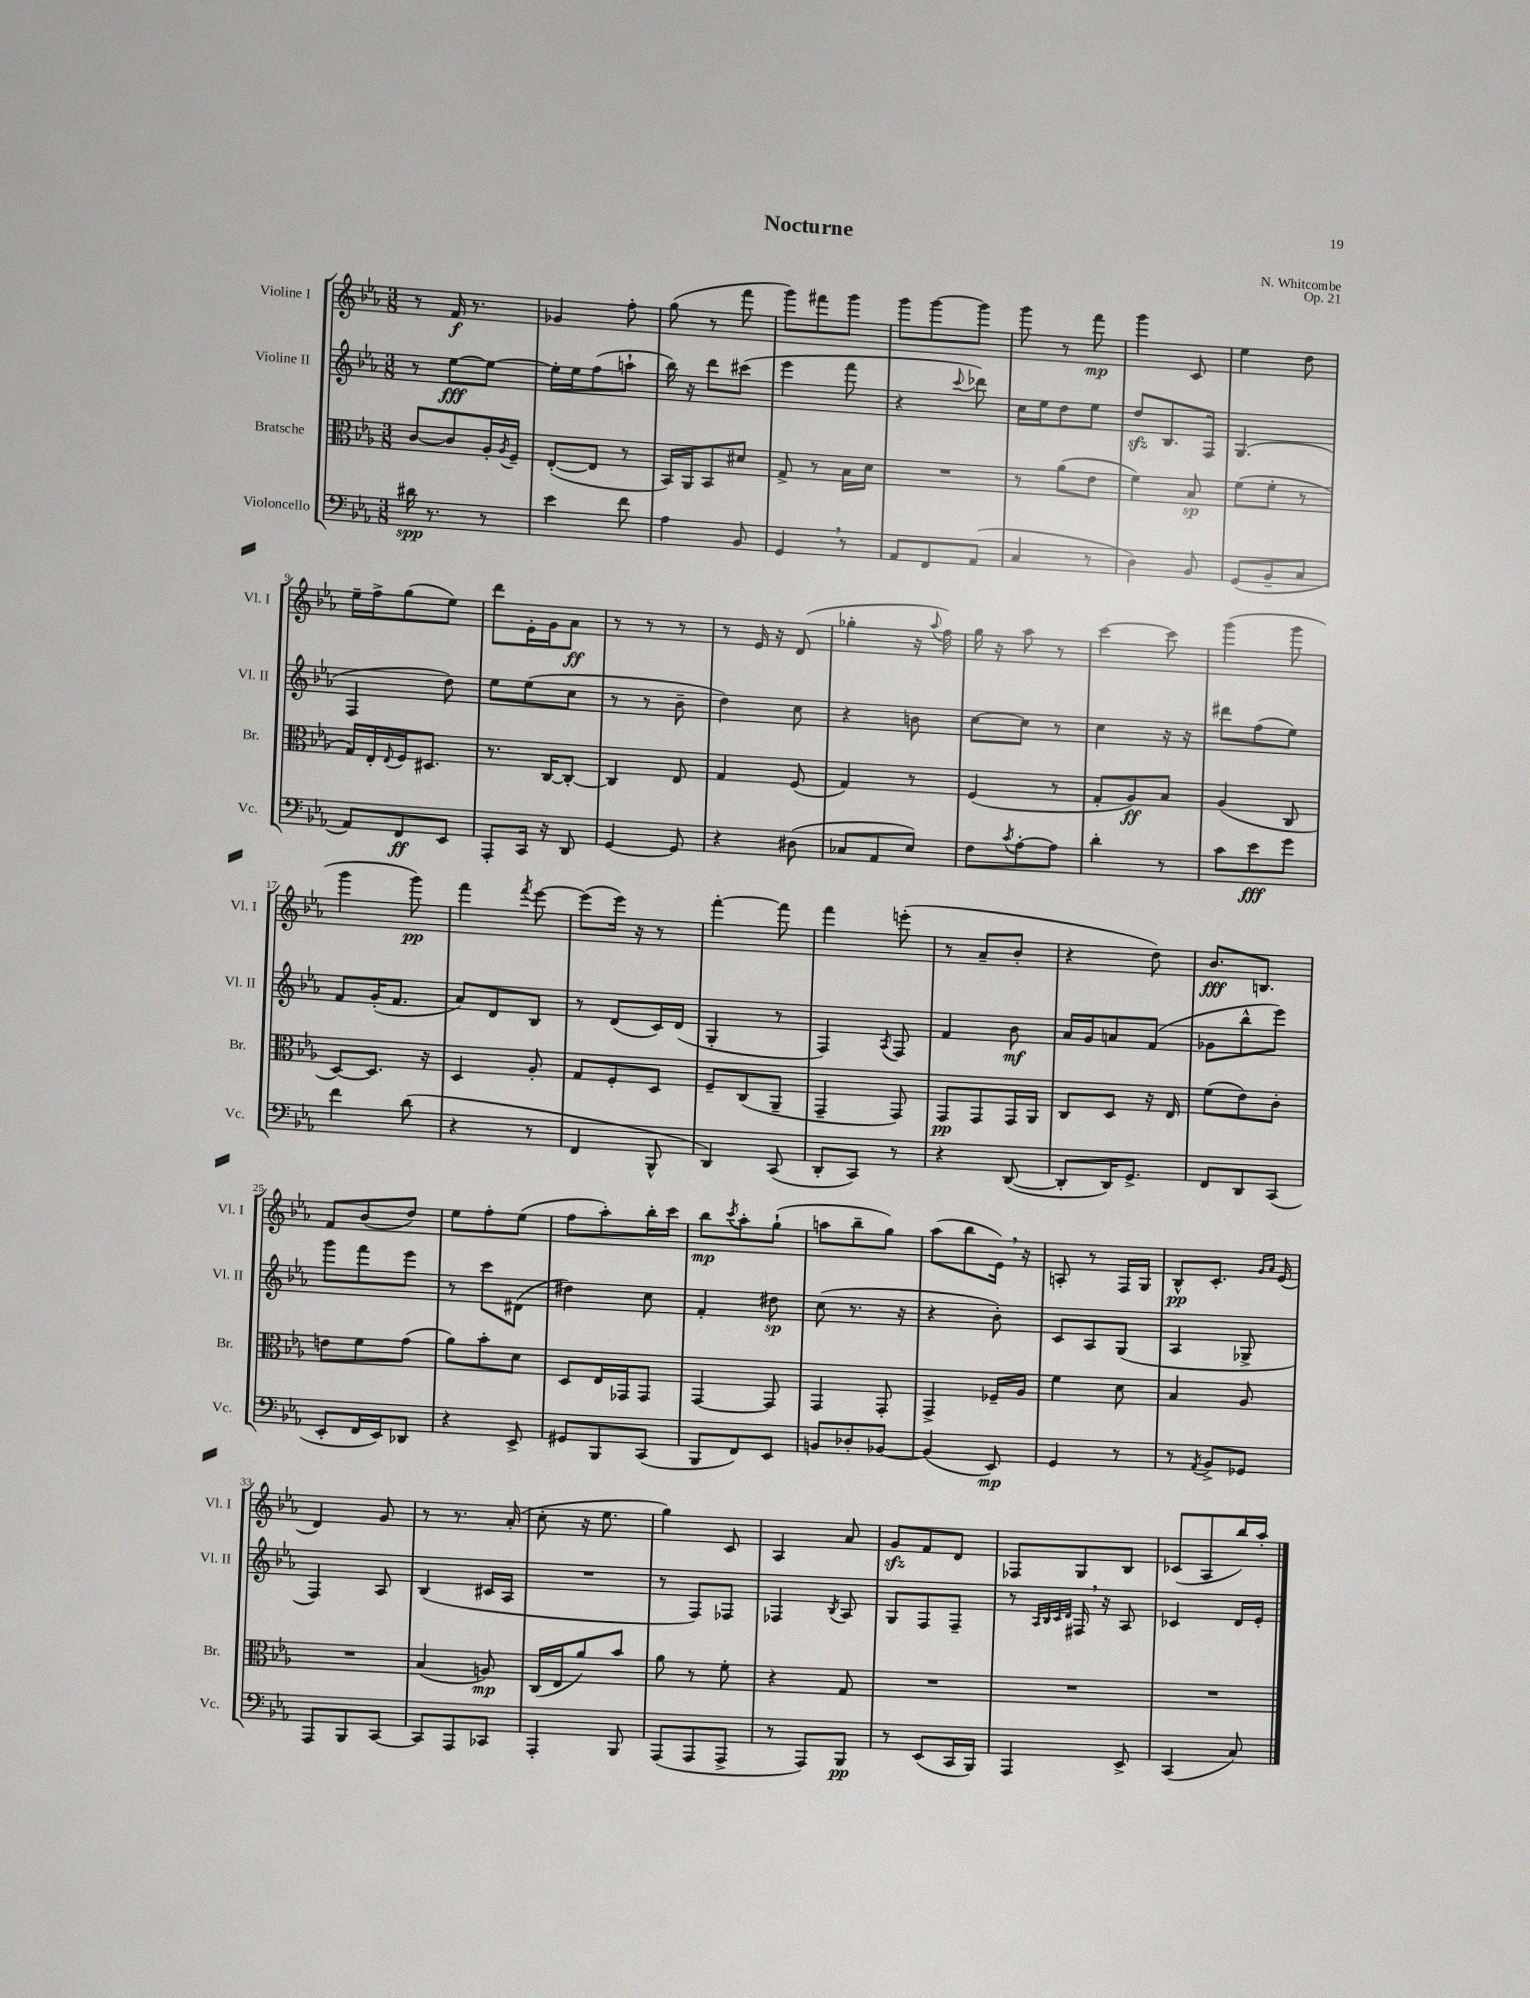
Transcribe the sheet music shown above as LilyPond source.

\header { title = "Nocturne" composer = "N. Whitcombe" opus = "Op. 21" }
<<
\new StaffGroup <<
\new Staff = "s0" \with { instrumentName = "Violine I" shortInstrumentName = "Vl. I" } {
    \clef treble \key ees \major \numericTimeSignature \time 3/8
    r8 f'16\f r8. |
    ges'4 f''8-. |
    g''8( r8 f'''8 |
    g'''8) fis'''8 g'''8 |
    g'''8 g'''8~ g'''8 |
    g'''8 r8 f'''8\mp |
    g'''4 c'8 |
    ees''4 d''8 |
    ees''16-- f''16-> g''8( ees''8) |
    d'''8 ees'16-. g'16 aes'8\ff |
    r8 r8 r8 |
    r8 ees'16 r16 d'8( |
    ges''4-. r16 \appoggiatura { aes''8 } f''16) |
    g''16 r16 aes''8 r8 |
    c'''4~ c'''8 |
    g'''4( g'''8 |
    g'''4 g'''8\pp) |
    f'''4 \acciaccatura { f'''8 } ees'''8~ |
    ees'''8( ees'''16) r16 r8 |
    f'''4~-. f'''8 |
    f'''4 e'''8-.( |
    r8 aes'8-- bes'8-. |
    r4 d''8) |
    bes'8.\fff b8. |
    f'8 bes'8( d''8) |
    ees''8 f''8-. ees''8( |
    f''8 aes''8-.) bes''16-. c'''16 |
    bes''8\mp \acciaccatura { c'''8 } aes''8-. g''8-!( |
    a''8 bes''8-- g''8) |
    aes''8( bes''8 ees'16) \breathe r16 |
    a8-. r8 f16 g16 |
    bes8-^\pp c'8.-. \grace { g'16 aes'16 } ees'16( |
    d'4) g'8 |
    r8 r8. aes'16-.( |
    c''8-. r16 ees''8. |
    g''4) c'8 |
    aes4 aes'8 |
    g'8\sfz f'8 d'8 |
    fes8 g8 bes8 |
    ces'8( aes8 bes''16) aes''16-. \bar "|." |
}
\new Staff = "s1" \with { instrumentName = "Violine II" shortInstrumentName = "Vl. II" } {
    \clef treble \key ees \major \numericTimeSignature \time 3/8
    r8 ees''8~\fff ees''8~ |
    ees''16-. ees''16 f''8( a''8-! |
    bes''16) r16 d'''8 cis'''8( |
    ees'''4 f'''8 |
    r4 \appoggiatura { c'''8 } des'''8) |
    c''16 ees''16 d''8 ees''8 |
    d''8\sfz bes8. f16 |
    g4.( |
    f4 d''8) |
    ees''8 ees''8( c''8 |
    r8 r8 bes'8-- |
    d''4) c''8 |
    r4 b'8 |
    c''8~ c''8 r8 |
    c''4 r16 r16 |
    dis'''8 f''8( ees''8) |
    f'8 g'16-.( f'8. |
    aes'8) d'8 bes8 |
    r8 d'8( c'16) d'16( |
    g4-. r8 |
    f4) \acciaccatura { aes8 } f8 |
    f'4 bes'8\mf |
    aes'16 g'16 a'8 f'8( |
    ges'8 bes''8-^ ees'''8) |
    g'''8 f'''8 ees'''8 |
    r8 c'''8 dis'8( |
    dis''4) c''8 |
    f'4-. dis''8\sp |
    c''8( r8. r16 |
    r4 bes'8-.) |
    c'8 aes8 g8( |
    aes4 ges8-> |
    f4) aes8 |
    bes4( cis'16 aes16 |
    R4. |
    r8 f8) fes8 |
    fes4 \acciaccatura { bes8 } aes8 |
    g8 f8 f8-- |
    r8 \grace { aes32 bes32 c'32 d'32 } fis16 \breathe r16 aes8 |
    ces'4 d'16 ees'16-. \bar "|." |
}
\new Staff = "s2" \with { instrumentName = "Bratsche" shortInstrumentName = "Br." } {
    \clef alto \key ees \major \numericTimeSignature \time 3/8
    c'8~ c'8 aes16-. \acciaccatura { aes8 } f16-- |
    ees8~-.( ees8 r8 |
    bes,16) aes,16 bes,8 dis'8 |
    g8-> r8 bes16 d'16 |
    R4. |
    r8 aes'8( ees'8 |
    f'4) bes8\sp |
    f'8( f'8-. r8 |
    g16) ees16-. \appoggiatura { ees8 } f16 dis8. |
    r8. c16~ c8~-. |
    c4 ees8 |
    g4 f8( |
    g4) r8 |
    f4( r8 |
    g8-. aes8\ff) bes8 |
    aes4( c8 |
    d8~) d8. r16 |
    d4 aes8-. |
    g8 f8-. d8 |
    f8-- c8( aes,8-- |
    g,4-- g,8) |
    g,8\pp g,8 g,16 aes,16 |
    c8 d8 r16 ees16 |
    f'8( ees'8) c'8-. |
    e'8 f'8 g'8( |
    aes'8) bes'8-. d'8 |
    d8 ees16 ges,16 ges,8 |
    g,4~ g,8 |
    g,4 g,8-. |
    g,4-> fes16-- aes16 |
    f'4 d'8 |
    bes4 aes8 |
    R4. |
    bes4( a8\mp) |
    c16( ees16 aes'8) bes'8 |
    aes'8 r8 f'8-. |
    r4 g8 |
    R4. |
    R4. |
    R4. \bar "|." |
}
\new Staff = "s3" \with { instrumentName = "Violoncello" shortInstrumentName = "Vc." } {
    \clef bass \key ees \major \numericTimeSignature \time 3/8
    dis'16\spp r8. r8 |
    ees'4 f'8 |
    aes4 bes,8 |
    g,4 \breathe r8 |
    aes,8 f,8 aes,8( |
    c4 r8 |
    d4) bes,8 |
    g,8( bes,8-- c8 |
    aes,8) f,8\ff ees,8 |
    aes,,8-. c,16 r16 d,8 |
    g,4~ g,8 |
    r4 dis8( |
    ces8 aes,8 ees8) |
    f8 \acciaccatura { c'8 } aes8~-. aes8 |
    d'4-. r8 |
    c'8 ees'8\fff g'8 |
    f'4 d'8( |
    r4 r8 |
    f,4 bes,,8-^ |
    d,4) c,8( |
    d,8-. c,8) r8 |
    r4 d,8~( |
    d,8-. d,16) g,8.-> |
    f,8 d,8 c,8( |
    ees,8-. f,16 ees,16) des,8 |
    r4 ees,8-> |
    gis,8 bes,,8 c,8( |
    bes,,8 f,8) ees,8 |
    b,8 des8-. bes,8~ |
    bes,4( ees,8\mp) |
    g,4 r8 |
    r8 \acciaccatura { aes,8 } bes,8-> ges,8 |
    aes,,8 bes,,8 c,8~ |
    c,8 aes,,8 ces,8 |
    aes,,4-. bes,,8 |
    aes,,8( aes,,8 aes,,8-> |
    r8 aes,,8) bes,,8\pp |
    r8 ees,8( c,16 bes,,16) |
    aes,,4 ees,8-> |
    c,4( c8) \bar "|." |
}
>>
>>
